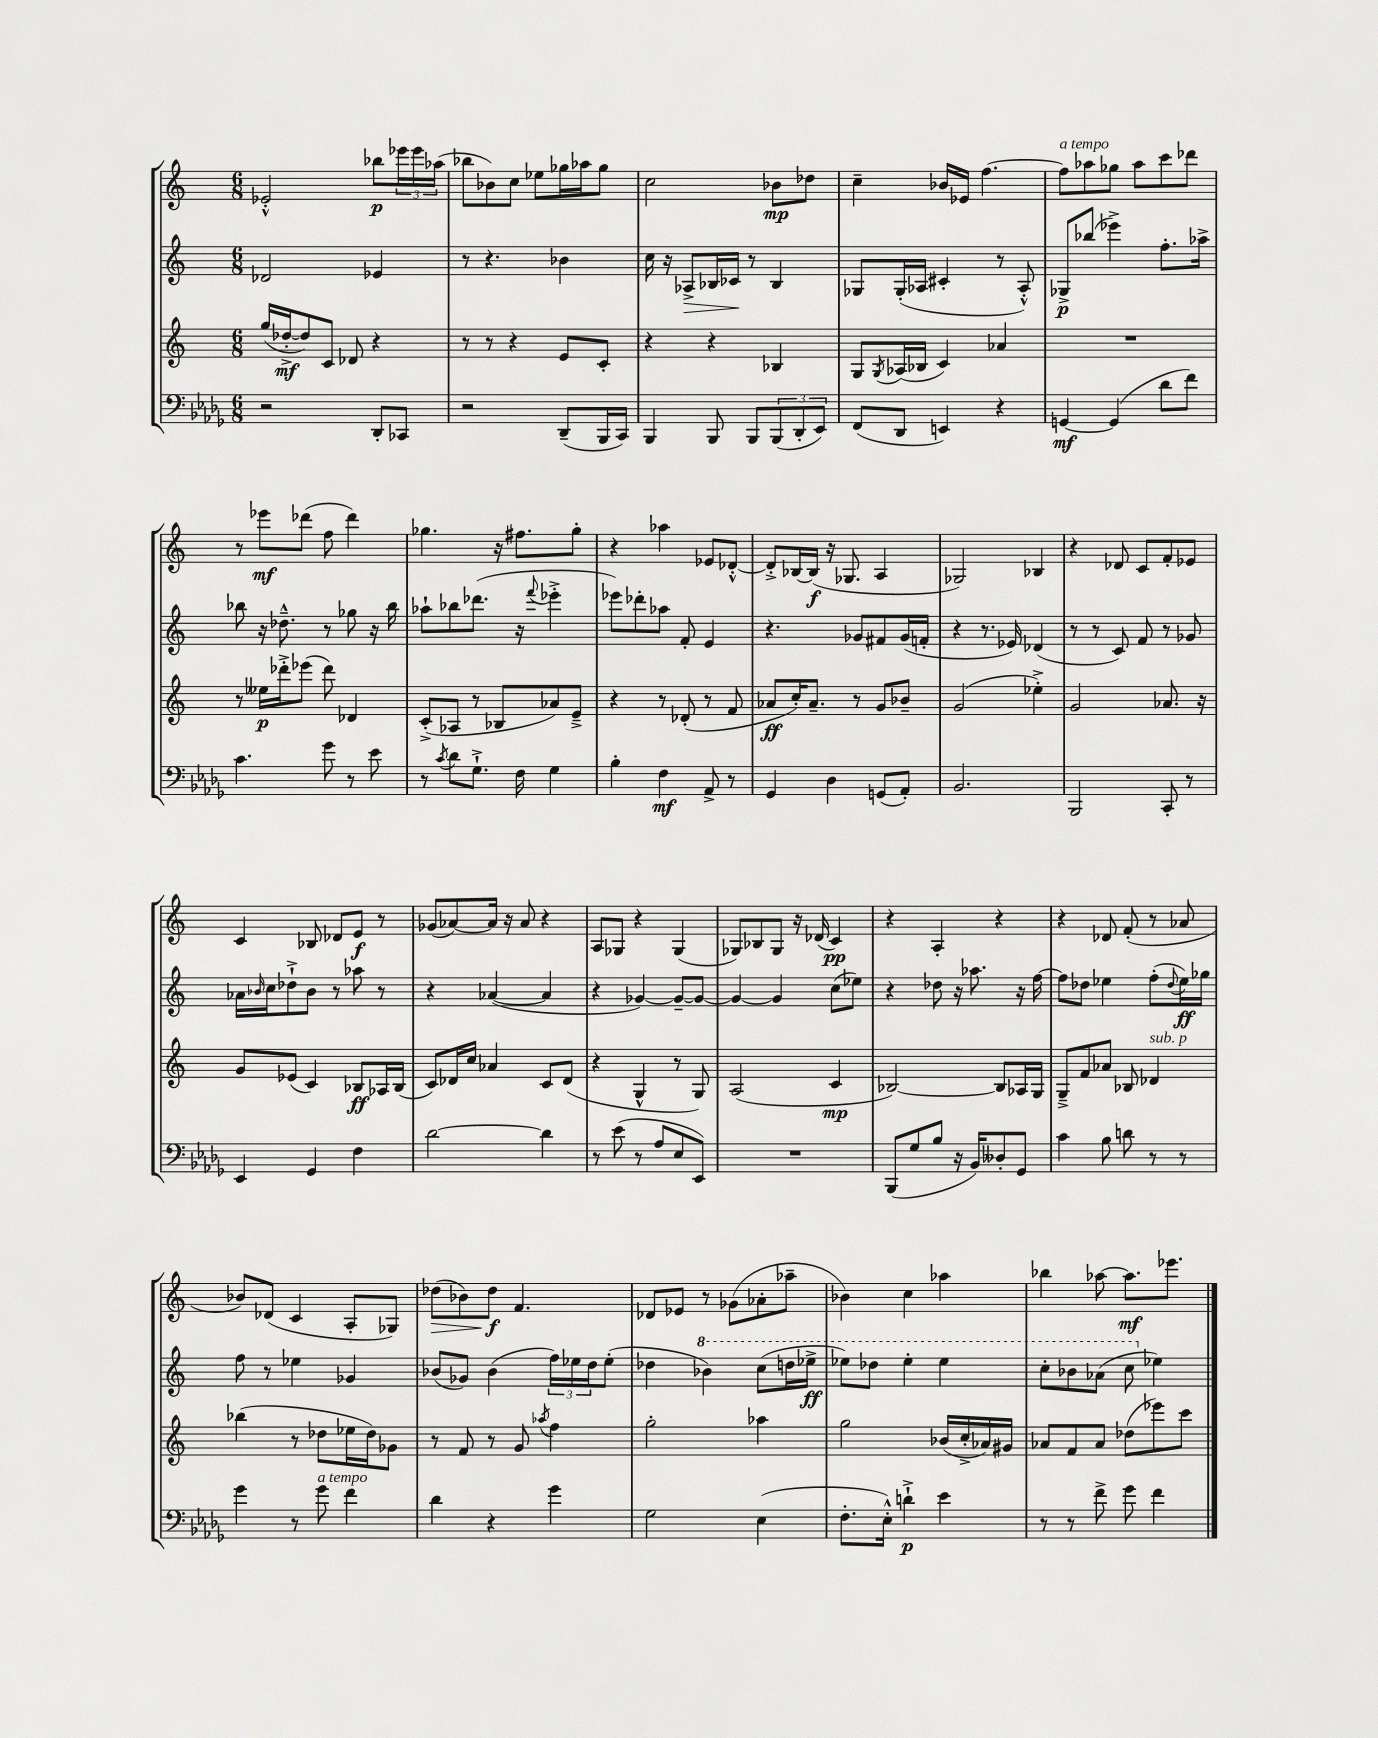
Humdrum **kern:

**kern	**dynam	**kern	**dynam	**kern	**dynam	**kern	**dynam
*part4	*part4	*part3	*part3	*part2	*part2	*part1	*part1
*staff4	*staff4	*staff3	*staff3	*staff2	*staff2	*staff1	*staff1
*clefF4	*	*clefG2	*	*clefG2	*	*clefG2	*
*k[b-e-a-d-g-]	*	*k[]	*	*k[]	*	*k[]	*
*M6/8	*	*M6/8	*	*M6/8	*	*M6/8	*
=131	=131	=131	=131	=131	=131	=131	=131
2r	.	(16gg/LL	.	2d-X/	.	2e-X'^^/	.
.	.	[16dd-X'^/J	mf	.	.	.	.
.	.	8dd-/])	.	.	.	.	.
.	.	8c/J	.	.	.	.	.
.	.	8d-X/	.	.	.	.	.
8DD-'/L	.	4r	.	4e-X/	.	8bb-X\L	p
8CC-X/J	.	.	.	.	.	24eee-X\L	.
.	.	.	.	.	.	24eee-\	.
.	.	.	.	.	.	(24aa-X\JJ	.
=132	=132	=132	=132	=132	=132	=132	=132
2r	.	8r	.	8r	.	8bb-X\L	.
.	.	8r	.	4.r	.	8b-X\)	.
.	.	4r	.	.	.	8cc\J	.
.	.	.	.	.	.	8ee-X\L	.
(8DD-~/L	.	8e/L	.	4b-X\	.	16gg-X\L	.
.	.	.	.	.	.	16aa-X\J	.
16BBB-/L	.	8c'/J	.	.	.	8gg-\J	.
16CC/JJ)	.	.	.	.	.	.	.
=133	=133	=133	=133	=133	=133	=133	=133
4BBB-/	.	4r	.	16cc\	.	2cc\	.
.	.	.	.	16r	.	.	.
!	!	!	!	!	!LO:HP:b	!	!
.	.	.	.	8A-X^/L	>	.	.
8BBB-/	.	4r	.	16B-X/L	.	.	.
.	.	.	.	16c-X/JJ	.	.	.
8BBB-/L	.	.	.	8r	]	.	.
(12BBB-/	.	4B-X/	.	4B-/	.	8b-X\L	mp
12DD-'/	.	.	.	.	.	.	.
.	.	.	.	.	.	8dd-X\J	.
12EE-/J)	.	.	.	.	.	.	.
=134	=134	=134	=134	=134	=134	=134	=134
(8FF/L	.	8G/L	.	8G-X/L	.	4cc~\	.
.	.	8qG/	.	.	.	.	.
8DD-/J	.	(16A-X/L	.	(16G-'/L	.	.	.
.	.	16B-X/JJ	.	16A-X/JJ	.	.	.
4EEn/)	.	4c/)	.	4c#X'/	.	16b-X/LL	.
.	.	.	.	.	.	16e-X/JJ	.
.	.	.	.	.	.	[4.ff\	.
4r	.	4a-X/	.	8r	.	.	.
.	.	.	.	8A-'^^/)	.	.	.
=135	=135	=135	=135	=135	=135	=135	=135
!	!	!	!	!	!	!LO:TX:a:i:t=a tempo	!
[4GGn/	mf	2.r	.	8G-X^/L	p	8ff\L]	.
.	.	.	.	(8bb-X/J	.	8aa-X\	.
(4GG/]	.	.	.	4eee-X^\)	.	8gg-X\J	.
.	.	.	.	.	.	8aa-\L	.
8d-\L	.	.	.	8.ff'\L	.	8ccc\	.
8f\J)	.	.	.	.	.	8ddd-X\J	.
.	.	.	.	16aa-X^\Jk	.	.	.
!!LO:LB:g=z
=136	=136	=136	=136	=136	=136	=136	=136
4.c\	.	8r	.	8bb-X\	.	8r	.
.	.	16ee--X\LL	p	16r	.	8eee-X\L	mf
.	.	16ddd-X'^\J	.	8.dd-X~^^\	.	.	.
.	.	(8eee-X\J	.	.	.	(8ddd-X\J	.
8g-\	.	8ddd-\)	.	8r	.	8ff\	.
8r	.	4d-X/	.	8gg-X\	.	4ddd-\)	.
8e-\	.	.	.	16r	.	.	.
.	.	.	.	16bb-\	.	.	.
=137	=137	=137	=137	=137	=137	=137	=137
8r	.	(8c'^/L	.	8aa-X`\L	.	4.gg-X\	.
8qc/	.	.	.	.	.	.	.
8d-\L	.	8A-X/J	.	8bb-X\	.	.	.
8.G-`^\J	.	8r	.	(8.ddd-X\J	.	.	.
.	.	8B-X/L	.	.	.	16r	.
16F\	.	.	.	16r	.	8.ff#X\L	.
.	.	.	.	8qqfff/	.	.	.
4G-\	.	8a-X/)	.	4eee-X'^\	.	.	.
.	.	8e~^/J	.	.	.	8gg-'\J	.
=138	=138	=138	=138	=138	=138	=138	=138
4B-'\	.	4r	.	8eee-X\L)	.	4r	.
.	.	.	.	8ddd-X'\	.	.	.
4F\	mf	8r	.	8aa-X\J	.	4aa-X\	.
.	.	(8d-X'/	.	8f'/	.	.	.
8AA-^/	.	8r	.	4e/	.	8e-X/L	.
8r	.	8f/	.	.	.	[8d-X'^^/J	.
=139	=139	=139	=139	=139	=139	=139	=139
4GG-/	.	8a-X/L	ff	4.r	.	8d-'^/L]	.
.	.	16cc'/K)	.	.	.	[16B-X/L	.
.	.	8.a-~/J	.	.	.	(16B-/JJ]	f
4D-\	.	.	.	.	.	16r	.
.	.	.	.	.	.	8.G-X/	.
.	.	8r	.	8g-X/L	.	.	.
(8GGn/L	.	8g/L	.	8f#X/	.	4A/	.
8AA-'/J)	.	8b-X~/J	.	(16g-/L	.	.	.
.	.	.	.	16fn'/JJ	.	.	.
=140	=140	=140	=140	=140	=140	=140	=140
2.BB-/	.	(2g/	.	4r	.	2G-X/)	.
.	.	.	.	8.r	.	.	.
.	.	.	.	16e-X/)	.	.	.
.	.	4ee-X'^\)	.	(4d-X/	.	4B-X/	.
=141	=141	=141	=141	=141	=141	=141	=141
2BBB-/	.	2g/	.	8r	.	4r	.
.	.	.	.	8r	.	.	.
.	.	.	.	8c/)	.	8d-X/	.
.	.	.	.	8f/	.	8c/L	.
8CC'/	.	8.a-X/	.	8r	.	8f'/	.
8r	.	.	.	8g-X/	.	8e-X/J	.
.	.	16r	.	.	.	.	.
!!LO:LB:g=z
=142	=142	=142	=142	=142	=142	=142	=142
4EE-/	.	8g/L	.	16a-X\LL	.	4c/	.
.	.	.	.	16qqb-X/	.	.	.
.	.	.	.	16cc\J	.	.	.
.	.	(8e-X/J	.	8dd-X`^\	.	.	.
4GG-/	.	4c/)	.	8b-\J	.	8B-X/	.
.	.	.	.	8r	.	8d-X/L	.
4F\	.	8B-X/L	ff	8aa-X\	.	8e/J	f
.	.	16A-X/L	.	8r	.	8r	.
.	.	(16B-/JJ	.	.	.	.	.
=143	=143	=143	=143	=143	=143	=143	=143
[2d-\	.	8c/L)	.	4r	.	(8g-X/L	.
.	.	16d-X/L	.	.	.	[8a-X/)	.
.	.	16cc/JJ	.	.	.	.	.
.	.	4a-X/	.	([4a-X/	.	16a-/Jk]	.
.	.	.	.	.	.	16r	.
.	.	.	.	.	.	8a-/	.
4d-\]	.	8c/L	.	4a-/]	.	4r	.
.	.	(8d-/J	.	.	.	.	.
=144	=144	=144	=144	=144	=144	=144	=144
8r	.	4r	.	4r	.	8A/L	.
(8e-\	.	.	.	.	.	8G-X/J	.
8r	.	4G^^/	.	[4g-X/)	.	4r	.
8A-/L	.	.	.	.	.	.	.
8E-/	.	8r	.	8g-~/L_	.	(4G-/	.
8EE-/J)	.	8G/)	.	8g-/J_	.	.	.
=145	=145	=145	=145	=145	=145	=145	=145
2.r	.	(2A/	.	4g-/_	.	8G-X/L)	.
.	.	.	.	.	.	8B-X/	.
.	.	.	.	4g-/]	.	8G-/J	.
.	.	.	.	.	.	16r	.
.	.	.	.	.	.	(16d-X/	.
.	.	4c/	mp	(8cc\L	.	4c/)	pp
.	.	.	.	8ee-X\J)	.	.	.
=146	=146	=146	=146	=146	=146	=146	=146
(8BBB-/L	.	[2B-X/)	.	4r	.	4r	.
8G-/	.	.	.	.	.	.	.
8B-/J	.	.	.	8dd-X\	.	4A'/	.
16r	.	.	.	16r	.	.	.
16BB-/KL)	.	.	.	8.aa-X\	.	.	.
8D--X'/	.	8B-/L]	.	.	.	4r	.
8GG-/J	.	16A-X/L	.	16r	.	.	.
.	.	16G/JJ	.	[16ff\	.	.	.
=147	=147	=147	=147	=147	=147	=147	=147
4c\	.	8G~^/L	.	8ff\L]	.	4r	.
.	.	8f/	.	8dd-X\J	.	.	.
8B-\	.	8a-X/J	.	4ee-X\	.	8d-X/	.
8dn\	.	8B-X/	.	.	.	(8f'/	.
!	!	!LO:TX:a:i:t=sub. p	!	!	!	!	!
8r	.	4d-X/	.	(8ff'\L	.	8r	.
.	.	.	.	8qqdd-/	.	.	.
8r	.	.	.	16ee-\L)	ff	8a-X/	.
.	.	.	.	16gg-X\JJ	.	.	.
!!LO:LB:g=z
=148	=148	=148	=148	=148	=148	=148	=148
4g-\	.	(4bb-X\	.	8ff\	.	8b-X/L)	.
.	.	.	.	8r	.	(8d-X/J	.
8r	.	8r	.	4ee-X\	.	4c/	.
!LO:TX:a:i:t=a tempo	!	!	!	!	!	!	!
8g-\	.	8dd-X\L	.	.	.	.	.
4f\	.	16ee-X\L	.	4g-X/	.	8A'/L	.
.	.	16dd-\J)	.	.	.	.	.
.	.	8g-X\J	.	.	.	8G-X/J)	.
=149	=149	=149	=149	=149	=149	=149	=149
!	!	!	!	!	!	!	!LO:HP:b
4d-\	.	8r	.	(8b-X/L	.	(8dd-X\L	>
.	.	8f/	.	8g-X/J)	.	8b-X\)	.
4r	.	8r	.	(4b-\	.	8dd-\J	f
.	.	8g/	.	.	.	4.f/	]
.	.	8qaa-X/	.	.	.	.	.
4g-\	.	4ff\	.	24ff\LL)	.	.	.
.	.	.	.	24ee-X\	.	.	.
.	.	.	.	24dd\J	.	.	.
.	.	.	.	(8ee-'\J	.	.	.
=150	=150	=150	=150	=150	=150	=150	=150
2G-\	.	2gg'\	.	4dd-X\	.	8d-X/L	.
.	.	.	.	.	.	8e-X/J	.
*	*	*	*	*8va	*	*	*
.	.	.	.	4bb-X\)	.	8r	.
.	.	.	.	.	.	(8g-X\L	.
(4E-\	.	4aa-X\	.	(8ccc\L	.	8a-X'\	.
.	.	.	.	16dddn\L	.	8aa-X~\J	.
.	.	.	.	16eee-X^\JJ	ff	.	.
=151	=151	=151	=151	=151	=151	=151	=151
8.F'\L	.	2gg\	.	8eee-X\L)	.	4b-X\)	.
.	.	.	.	8ddd-X\J	.	.	.
16E-'^^\Jk)	.	.	.	.	.	.	.
4dn`^\	p	.	.	4eee-'\	.	4cc\	.
4e-\	.	(16b-X/LL	.	4eee-\	.	4aa-X\	.
.	.	16cc'^/	.	.	.	.	.
.	.	16a-X/)	.	.	.	.	.
.	.	16g#X/JJ	.	.	.	.	.
=152	=152	=152	=152	=152	=152	=152	=152
8r	.	8a-X/L	.	8ccc'\L	.	4bb-X\	.
8r	.	8f/	.	8bb-X\	.	.	.
8f^\	.	8a-/J	.	(8aa-X\J	.	[8aa-X\	.
8g-\	.	(8dd-X\L	.	8ccc\	.	8.aa-\L]	mf
*	*	*	*	*X8va	*	*	*
4f\	.	8eee-X\)	.	4ee-X\)	.	.	.
.	.	.	.	.	.	8.eee-X\J	.
.	.	8ccc\J	.	.	.	.	.
==	==	==	==	==	==	==	==
*-	*-	*-	*-	*-	*-	*-	*-
